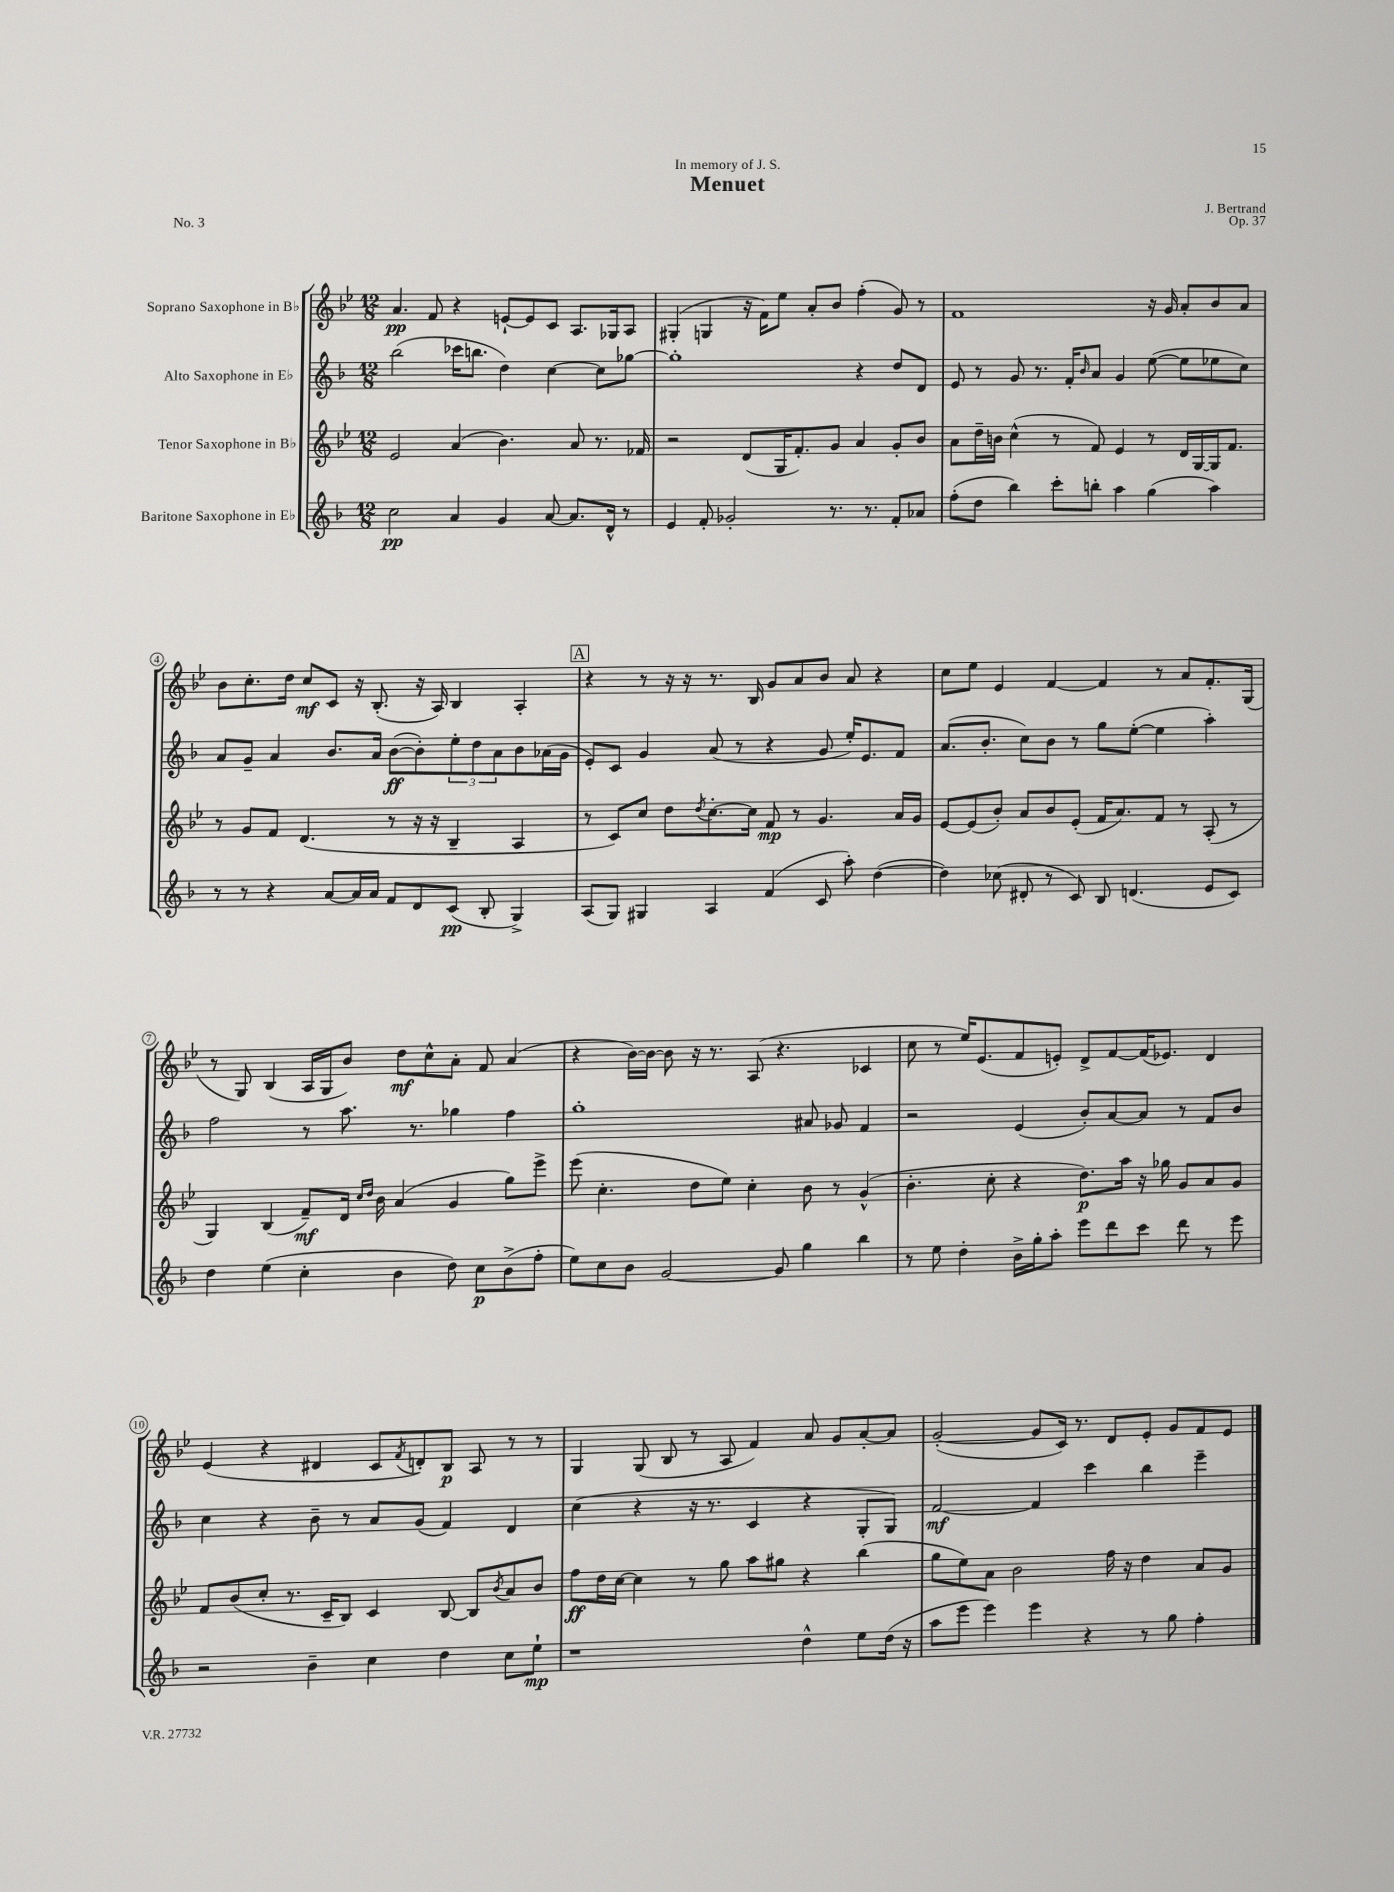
\header { title = "Menuet" composer = "J. Bertrand" dedication = "In memory of J. S." opus = "Op. 37" piece = "No. 3" }
<<
\new StaffGroup <<
\new Staff = "s0" \with { instrumentName = "Soprano Saxophone in Bb" } {
    \clef treble \key bes \major \numericTimeSignature \time 12/8
    a'4.\pp f'8 r4 e'8~-! e'8 c'8 a8. ges16 a8 |
    gis4-.( g4 r16 f'16) ees''8 a'8-. bes'8 f''4-.( g'8) r8 |
    f'1 r16 g'16 a'8-. bes'8 a'8 |
    bes'8 c''8.-. d''16 c''8\mf c'8 r16 bes8.-.( r16 a16) bes4 a4-. |
    \mark \markup { \box "A" } r4 r8 r16 r16 r8. bes16 g'8 a'8 bes'8 a'8 r4 |
    c''8 ees''8 ees'4 f'4~ f'4 r8 a'8 f'8.-. g16( |
    r8 g8) bes4( a16 g16 bes'8) d''8\mf c''8-^ a'8-. f'8 a'4( |
    r4 bes'16~) bes'16~ bes'8 r16 r8. a8( r4. ces'4 |
    c''8 r8 ees''16) ees'8.( f'8 e'8-.) d'8-> f'8~ f'16( ees'8.) d'4 |
    ees'4( r4 dis'4 c'8 \acciaccatura { f'8 } d'8-.) bes8\p a8 r8 r8 |
    g4 g8( bes8 r8 a8 f'4) a'8 g'8 a'8~-. a'8 |
    g'2~-.( g'8 c'16) r8. d'8 ees'8-. g'8 f'8 ees'8 \bar "|." |
}
\new Staff = "s1" \with { instrumentName = "Alto Saxophone in Eb" } {
    \clef treble \key f \major \numericTimeSignature \time 12/8
    bes''2( ces'''16 b''8. d''4) c''4~ c''8 ges''8~ |
    ges''1-. r4 d''8 d'8 |
    e'8 r8 g'8 r8. f'16-. \grace { bes'16 } a'8 g'4 e''8~( e''8 ees''8 c''8) |
    a'8 g'8-- a'4 bes'8. a'16 bes'8~\ff( bes'8-.) \tuplet 3/2 { e''8-. d''8 a'8 } bes'8 aes'16( g'16 |
    \mark \markup { \box "A" } e'8-.) c'8 g'4 a'8( r8 r4 g'8 e''16-.) e'8. f'8 |
    a'8.( bes'8.-. c''8) bes'8 r8 g''8 e''8~-.( e''4 a''4-.) |
    f''2 r8 a''8. r8. ges''4 f''4 |
    g''1-. ais'8 ges'8 f'4 |
    r2 e'4( bes'8-.) a'8~ a'8 r8 f'8 bes'8 |
    c''4 r4 bes'8-- r8 a'8 g'8( f'4) d'4 |
    c''4( r4 r16 r8. c'4 r4 g8-. g8) |
    f'2~\mf f'4 c'''4 bes''4 e'''4-- \bar "|." |
}
\new Staff = "s2" \with { instrumentName = "Tenor Saxophone in Bb" } {
    \clef treble \key bes \major \numericTimeSignature \time 12/8
    ees'2 a'4( bes'4.) a'8 r8. fes'16 |
    r2 d'8( g16 f'8.-.) g'8 a'4 g'8-. bes'8 |
    a'8 d''16-- b'16 c''4-^( r8 f'8) ees'4 r8 d'16 g16~ g16 f'8. |
    r8 g'8 f'8 d'4.( r8 r16 r16 bes4-- a4 |
    \mark \markup { \box "A" } r8 c'8) c''8 d''8 \acciaccatura { d''8 } c''8.~-. c''16 f'8\mp r8 g'4. a'16 g'16 |
    ees'8~ ees'8( bes'8-.) a'8 bes'8 ees'8-.( f'16 a'8.) f'8 r8 a8-.( r8 |
    g4) bes4( f'8--\mf) d'16 \grace { c''16 d''16 } bes'16 a'4( g'4 g''8) ees'''8-> |
    ees'''8( c''4.-. d''8 ees''8) c''4-. bes'8 r8 g'4-^( |
    bes'4.-. c''8-. r4 d''8.\p) a''16 r16 ges''16 g'8 a'8 g'8 |
    f'8 bes'8( c''8-. r8. c'16-- bes8) c'4 bes8~ bes8 \acciaccatura { bes'8 } a'8 bes'8 |
    f''8\ff d''16 c''16~ c''4 r8 g''8 a''8 gis''8 r4 bes''4( |
    g''8 ees''8) a'8 bes'2 f''16 r16 d''4 a'8 g'8 \bar "|." |
}
\new Staff = "s3" \with { instrumentName = "Baritone Saxophone in Eb" } {
    \clef treble \key f \major \numericTimeSignature \time 12/8
    c''2\pp a'4 g'4 a'8~ a'8. d'16-^ r8 |
    e'4 f'8-. ges'2-. r8. r8. f'8-. aes'8 |
    f''8-.( d''8 bes''4) c'''8-. b''8-. a''4 g''4( a''4) |
    r8 r8 r4 a'8~ a'16 a'16 f'8 d'8 c'8\pp( bes8-. g4->) |
    \mark \markup { \box "A" } a8( g8) gis4 a4 f'4( c'8 a''8-.) d''4~( |
    d''4) ces''8( dis'8-. r8 c'8) bes8 d'4.( e'8 c'8) |
    d''4 e''4( c''4-. bes'4 d''8) c''8\p bes'8->( f''8-. |
    e''8) c''8 bes'8 g'2~ g'8 g''4 bes''4 |
    r8 e''8 d''4-. bes'16-> g''16-. a''8-. e'''8 d'''8 c'''8 d'''8 r8 e'''8 |
    r2 bes'4-- c''4 d''4 c''8 e''8-!\mp |
    r1 d''4-^ e''8 d''16( r16 |
    a''8 e'''8 e'''4) e'''4 r4 r8 g''8 f''4-. \bar "|." |
}
>>
>>
\layout { \context { \Score \override BarNumber.stencil = #(make-stencil-circler 0.1 0.3 ly:text-interface::print) } }
